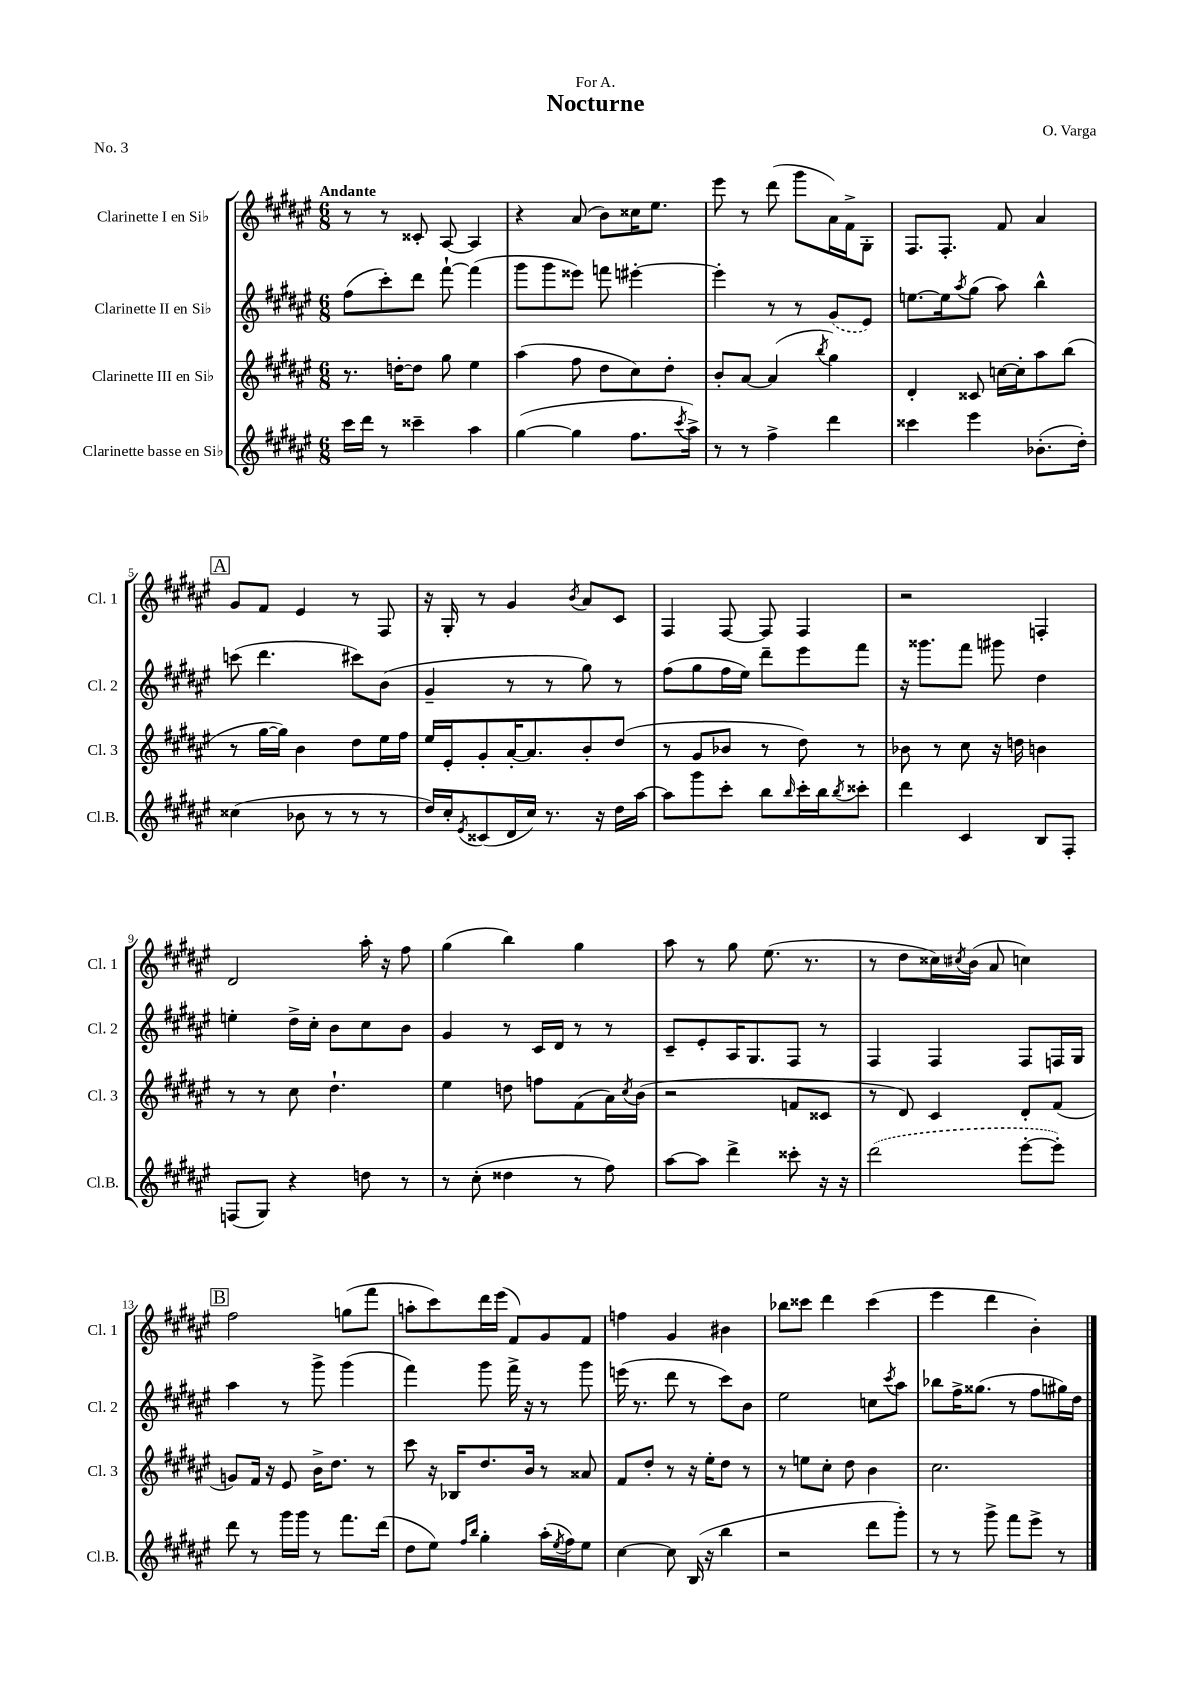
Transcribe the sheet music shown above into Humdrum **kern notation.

**kern	**kern	**kern	**kern
*staff4	*staff3	*staff2	*staff1
*clefG2	*clefG2	*clefG2	*clefG2
*k[f#c#g#d#a#e#]	*k[f#c#g#d#a#e#]	*k[f#c#g#d#a#e#]	*k[f#c#g#d#a#e#]
*M6/8	*M6/8	*M6/8	*M6/8
16ccc#\LL	8.r	(8ff#\L	8r
16ddd#\JJ	.	.	.
8r	.	8ccc#'\)	8r
.	[16dd'\LK	.	.
4ccc##~\	8dd\]J	8ddd#\J	8c##'/
.	8gg#\	[8fff#`\	[8A#/
4aa#\	4ee#\	(4fff#\]	4A#/]
=	=	=	=
([4gg#\	(4aa#\	8ggg#\L	4r
.	.	8ggg#\	.
4gg#\]	8ff#\	8eee##\J)	(8a#/
.	8dd#\L	8fff\	8b\L)
8.ff#\L	8cc#\)	[4eee#'\	16cc##\K
.	.	.	8.ee#\J
.	8dd#'\J	.	.
8qccc#/	.	.	.
16aa#^\Jk)	.	.	.
=	=	=	=
8r	8b'/L	4eee#'\]	8eee#\
8r	[8a#/J	.	8r
4ff#^\	(4a#/]	8r	(8ddd#\
.	.	8r	8ggg#\L
.	8qbb/	.	.
4ddd#\	4gg#\)	(8g#/L	16a#\L)
.	.	.	16f#^\J
.	.	8e#/J)	8G#'\J
=	=	=	=
4ccc##\	4d#'/	[8.ee\L	8.F#/L
.	.	16ee\]k	8.F#'/J
.	.	8qaa#/	.
4eee#\	8c##/	(8gg#\J	.
.	[16cc\LL	8aa#\)	8f#/
.	16cc'\]J	.	.
(8.b-'\L	8aa#\	4bb^^\	4a#/
.	(8bb\J	.	.
16dd#'\Jk)	.	.	.
=	=	=	=
(4cc##\	8r	(8ccc\	8g#/L
.	[16gg#\LL	4.ddd#\	8f#/J
.	16gg#\]JJ)	.	.
8b-\	4b\	.	4e#/
8r	.	.	.
8r	8dd#\L	8ccc#\L)	8r
8r	16ee#\L	(8b\J	8F#/
.	16ff#\JJ	.	.
=	=	=	=
16dd#/LL)	16ee#/LL	4g#~/	16r
16cc#'/J	16e#'/J	.	16G#'/
8qe#/	.	.	.
(8c##/	8g#'/	.	8r
16d#/L	[16a#'/K	8r	4g#/
16cc#/JJ)	8.a#/]	.	.
8.r	.	8r	.
.	.	.	8qb/
.	8b'/	8gg#\)	8a#/L
16r	.	.	.
16dd#\LL	(8dd#/J	8r	8c#/J
[16aa#\JJ	.	.	.
=	=	=	=
8aa#\]L	8r	(8ff#\L	4F#/
8ggg#\	8g#/L	8gg#\	.
8ccc#'\J	8b-/J	16ff#\L	[8F#/
.	.	16ee#\JJ)	.
8bb\L	8r	8ddd#~\L	8F#/]
16qqbb/	.	.	.
16ccc#'\L	8dd#\)	8eee#\	4F#/
16bb\J	.	.	.
8qbb/	.	.	.
8ccc##'\J	8r	8fff#\J	.
=	=	=	=
4ddd#\	8b-\	16r	2r
.	.	8.ggg##\L	.
.	8r	.	.
4c#/	8cc#\	8fff#\J	.
.	16r	8ggg#\	.
.	16dd\	.	.
8B/L	4b\	4dd#\	4F'/
8F#'/J	.	.	.
=	=	=	=
(8F/L	8r	4ee'\	2d#/
8G#/J)	8r	.	.
4r	8cc#\	16dd#^\LL	.
.	.	16cc#'\JJ	.
.	4.dd#`\	8b\L	.
8dd\	.	8cc#\	16aa#'\
.	.	.	16r
8r	.	8b\J	8ff#\
=	=	=	=
8r	4ee#\	4g#/	(4gg#\
(8cc#'\	.	.	.
4dd##\	8dd\	8r	4bb\)
.	8ff\L	16c#/LL	.
.	.	16d#/JJ	.
8r	(8f#\	8r	4gg#\
8ff#\)	16a#\L)	8r	.
.	8qcc#/	.	.
.	(16b\JJ	.	.
=	=	=	=
[8aa#\L	2r	8c#~/L	8aa#\
8aa#\]J	.	8e#'/	8r
4ddd#^\	.	16A#/K	8gg#\
.	.	8.G#/	.
.	.	.	(8.ee#\
8ccc##'\	8f/L	8F#/J	.
.	.	.	8.r
16r	8c##/J	8r	.
16r	.	.	.
=	=	=	=
(2ddd#\	8r	4F#/	8r
.	8d#/)	.	8dd#\L
.	4c#/	4F#/	16cc##\L)
.	.	.	8qcc#/
.	.	.	(16b\JJ
.	.	.	8a#/
[8eee#'\L	8d#'/L	8F#/L	4cc\)
8eee#'\]J)	(8f#/J	16F/L	.
.	.	16G#/JJ	.
=	=	=	=
8ddd#\	8g/L)	4aa#\	2ff#\
8r	16f#/Jk	.	.
.	16r	.	.
16ggg#\LL	8e#/	8r	.
16ggg#\JJ	.	.	.
8r	16b^\LK	8ggg#^\	.
.	8.dd#\J	.	.
8.fff#\L	.	(4ggg#\	(8gg\L
.	8r	.	8fff#\J
(16ddd#\Jk	.	.	.
=	=	=	=
8dd#\L	8ccc#\	4fff#\)	8aa'\L
8ee#\J)	16r	.	8ccc#\)
.	16B-/LK	.	.
16qqff#/LL	.	.	.
16qqbb/JJ	.	.	.
4gg#'\	8.dd#/	8ggg#\	16ddd#\L
.	.	.	(16eee#\JJ
.	.	16fff#^\	8f#/L)
.	16b/Jk	16r	.
(16aa#'\LL	8r	8r	8g#/
8qee#/	.	.	.
16ff#\J)	.	.	.
8ee#\J	8a##/	8ggg#\	8f#/J
=	=	=	=
[4cc#\	8f#/L	(16eee\	4ff\
.	.	8.r	.
.	8dd#'/J	.	.
8cc#\]	8r	8ddd#\	4g#/
(16B/	16r	8r	.
16r	16ee#'\LK	.	.
4bb\	8dd#\J	8ccc#\L)	4b#\
.	8r	8b\J	.
=	=	=	=
2r	8r	2ee#\	8bb-\L
.	8ee\L	.	8ccc##\J
.	8cc#'\J	.	4ddd#\
.	8dd#\	.	.
8ddd#\L	4b\	8cc\L	(4ccc##\
.	.	8qccc#/	.
8ggg#'\J)	.	8aa#\J	.
=	=	=	=
8r	2.cc#\	8bb-\L	4eee#\
8r	.	16ff#^\K	.
.	.	(8.gg##\J	.
8ggg#^\	.	.	4ddd#\
8fff#\L	.	8r	.
8eee#^\J	.	8ff#\L	4b'\)
8r	.	16gg#\L)	.
.	.	16dd#\JJ	.
==	==	==	==
*-	*-	*-	*-
